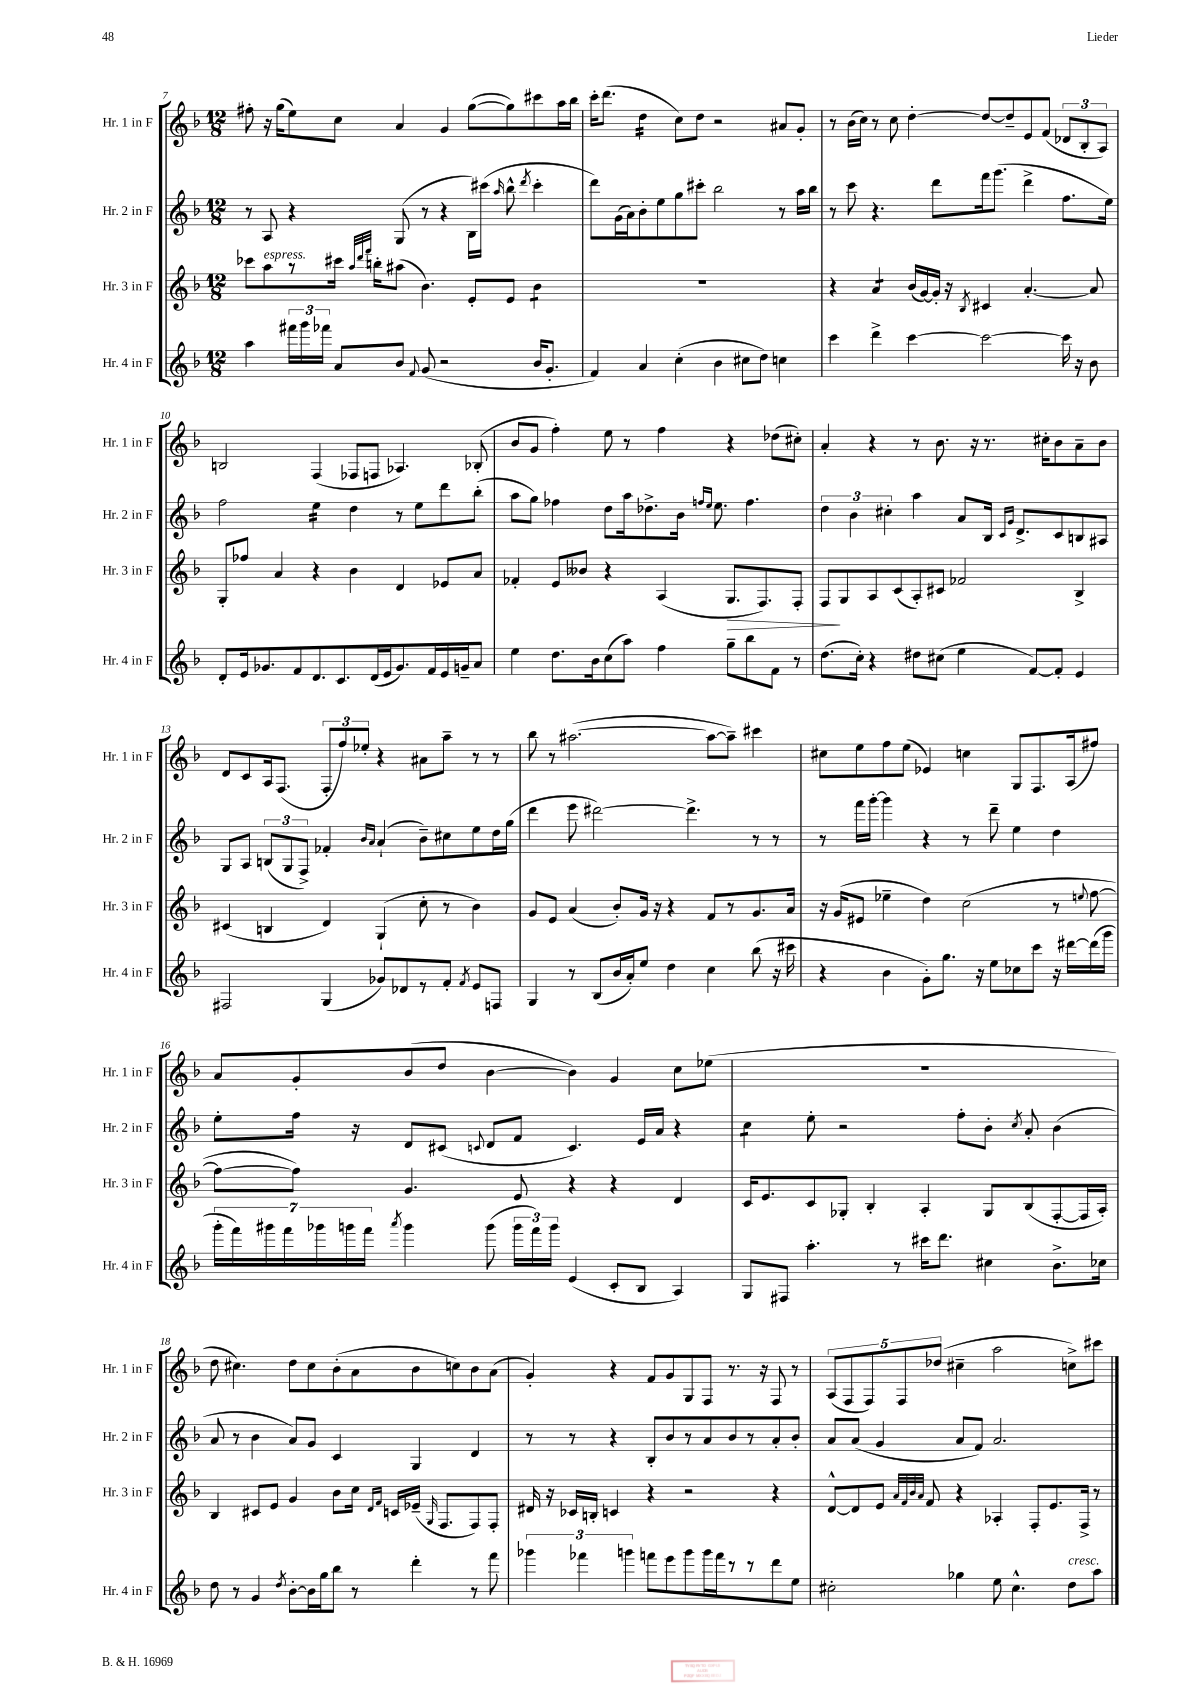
<<
\new StaffGroup <<
\new Staff = "s0" \with { instrumentName = "Hr. 1 in F" shortInstrumentName = "Hr. 1 in F" } {
    \clef treble \key f \major \numericTimeSignature \time 12/8
    \autoBeamOff fis''8-. r16 g''16[( e''8) c''8] a'4 g'4 g''8[~( g''8) cis'''8 a''16 bes''16] |
    c'''16[-. d'''8.]( d''4:16 c''8[) d''8] r2 ais'8[ g'8]-. |
    r8 bes'16[( c''16]) r8 c''8 d''4~-. d''8[~ d''8-- e'8 f'8]( \tuplet 3/2 { des'8[ bes8-. a8]) } |
    b2 f4( fes8[ f8] aes4.) bes8-.( |
    bes'8[ g'8] f''4-.) e''8 r8 f''4 r4 des''8[( cis''8]-.) |
    a'4-. r4 r8 bes'8. r16 r8. cis''16[-. bes'8 a'8-- bes'8] |
    d'8[ c'8 a16 f8.]( \tuplet 3/2 { f8[-. f''8) ees''8]-. } r4 ais'8[ a''8]-- r8 r8 |
    bes''8 r8 ais''2.~( ais''8[~ ais''8]--) cis'''4 |
    cis''8[ e''8 f''8 e''8]( ees'4) c''4 g8[ f8. a16( fis''8]) |
    a'8[ g'8-. bes'8( d''8] bes'4~ bes'4) g'4 c''8[ ees''8]( |
    R1. |
    d''8 cis''4.) d''8[ cis''8 bes'8-.( a'8 bes'8 c''8) bes'8 a'8]( |
    g'4-.) r4 f'8[ g'8 g8 f8] r8. r16 f8 r8 |
    \tuplet 5/4 { a8[( f8 f8) f8 des''8]( } cis''4-- a''2 c''8[->) cis'''8] \bar "|." |
}
\new Staff = "s1" \with { instrumentName = "Hr. 2 in F" shortInstrumentName = "Hr. 2 in F" } {
    \clef treble \key f \major \numericTimeSignature \time 12/8
    \autoBeamOff r8 a8 r4 g8( r8 r4 bes16[) cis'''16]( \grace { a''16 } bes''8-^ \acciaccatura { d'''8 } cis'''4-. |
    d'''8[) g'16( a'16) bes'8-. e''8 g''8 cis'''8]-. bes''2 r8 a''16[ bes''16] |
    r8 c'''8 r4. d'''8[ f'''16 g'''8.]( d'''4-> f''8.[ e''16]) |
    f''2 e''4:16 d''4 r8 e''8[ d'''8 bes''8]-.( |
    a''8[ g''8]) fes''4 d''8[ a''16 des''8.-> bes'16] \grace { f''16[ e''16] } e''8. f''4. |
    \tuplet 3/2 { d''4 bes'4 cis''4-. } a''4 a'8[ bes16] \grace { c'16[ g'16] } d'8.[-> c'8 b8 ais8] |
    g8[ a8] \tuplet 3/2 { b8[( g8 f8]->) } fes'4-. \grace { bes'16[ a'16] } a'4-!( bes'8[--) cis''8 e''8 d''16 g''16]( |
    d'''4 e'''8 dis'''2~) dis'''4.-> r8 r8 |
    r8 f'''16[ g'''16]~-. g'''4 r4 r8 d'''8-- e''4 d''4 |
    e''8[-. f''16] r16 d'8[ cis'8]( \appoggiatura { c'8 } d'8[ f'8] c'4.) e'16[ a'16] r4 |
    c''4:8 e''8-. r2 f''8[-. bes'8]-. \acciaccatura { c''8 } a'8-. bes'4( |
    a'8 r8 bes'4 a'8[) g'8] c'4 g4 d'4 |
    r8 r8 r4 bes8[-. bes'8 r8 a'8 bes'8 r8 a'8-. bes'8]-. |
    a'8[ a'8]( g'4 a'8[ f'8]) a'2. \bar "|." |
}
\new Staff = "s2" \with { instrumentName = "Hr. 3 in F" shortInstrumentName = "Hr. 3 in F" } {
    \clef treble \key f \major \numericTimeSignature \time 12/8
    \autoBeamOff ces'''8[ a''8^\markup { \italic "espress." } r8 cis'''16] \grace { a''32[ d'''32 f'''32] } b''16[-. ais''8]( bes'4.) e'8[-. e'8] bes'4:8 |
    R1. |
    r4 a'4:8 bes'16[( g'16~) g'16]-. r16 \acciaccatura { bes8 } cis'4 a'4.~-. a'8 |
    g8[-. fes''8] a'4 r4 bes'4 d'4 ees'8[ a'8] |
    fes'4-. e'8[ beses'8] r4 a4( g8.[\> f8.) f8]-. |
    f8[\! g8 a8 c'8( a8-.) cis'8] fes'2 bes4-> |
    cis'4( b4 d'4) g4-!( c''8-. r8 bes'4) |
    g'8[ e'8] a'4( bes'8[-.) g'16] r16 r4 f'8[ r8 g'8. a'16] |
    r16 g'16[( eis'8] ees''4-- d''4) c''2( r8 \appoggiatura { e''8 } f''8~ |
    f''8[~ f''8]) g'4. e'8 r4 r4 d'4 |
    c'16[ e'8. c'8 ges8]-. bes4-. a4-. ges8[ bes8( f8~-. f16 a16]-.) |
    bes4 cis'8[ e'8] g'4 bes'8[ c''16] \grace { d'16[ f'16] } c'16[ ees'16]--( \grace { g16 } f8.[ f8) f8]-. |
    dis'16 r16 ces'16[ b16]-. c'4 r4 r2 r4 |
    d'8[~-^ d'8 e'8] \grace { a'32[ f'32 bes'32 a'32] } f'8 r4 aes4-. f8[-. e'8. f16]-> r8 \bar "|." |
}
\new Staff = "s3" \with { instrumentName = "Hr. 4 in F" shortInstrumentName = "Hr. 4 in F" } {
    \clef treble \key f \major \numericTimeSignature \time 12/8
    \autoBeamOff a''4 \tuplet 3/2 { fis'''16[ g'''16 fes'''16] } a'8[ bes'8] \appoggiatura { f'8 } g'8( r2 bes'16[ g'8.]-. |
    f'4) a'4 c''4-.( bes'4 cis''8[ d''8]) c''4 |
    c'''4 d'''4-> c'''4~ c'''2~ c'''16 r16 bes'8 |
    d'8[-. e'16 ges'8. f'8 d'8. c'8. d'16( e'16 ges'8.) f'16 e'16 g'16-- a'8] |
    e''4 d''8.[ bes'16 c''8( a''8]) f''4 g''8[-- bes''8 f'8] r8 |
    d''8.[( c''16]-.) r4 dis''8[ cis''8]( e''4 f'8[~) f'8]-. e'4 |
    fis2 g4( ges'8[) des'8 r8 f'8]-. \acciaccatura { f'8 } e'8[ f8] |
    g4 r8 bes8[( bes'16 a'16-.) e''8] d''4 c''4 bes''8( r16 cis'''16 |
    r4 bes'4 g'8[-.) g''8.] r16 e''8[ ces''8 c'''8] r16 dis'''16[~ dis'''16( g'''16] |
    \tuplet 7/4 { g'''16[-. f'''16) gis'''16 f'''16 ges'''16 g'''16 f'''16] } \acciaccatura { a'''8 } g'''4 g'''8( \tuplet 3/2 { g'''16[ f'''16) g'''16] } e'4( c'8[-. bes8] a4) |
    g8[ fis8] a''4.-. r8 cis'''16[ d'''8.] cis''4 bes'8.[-> ces''16] |
    d''8 r8 g'4 \acciaccatura { d''8 } bes'8[~-. bes'16 g''16 bes''8] r8 d'''4-. r8 f'''8 |
    \tuplet 3/2 { ges'''4 fes'''4 g'''4 } f'''8[ e'''8 g'''8 g'''16 f'''16 r8 r8 d'''8 e''8] |
    cis''2-. ges''4 e''8 cis''4.-^ d''8[^\markup { \italic "cresc." } a''8] \bar "|." |
}
>>
>>
\layout { \context { \Score currentBarNumber = #7 } }
